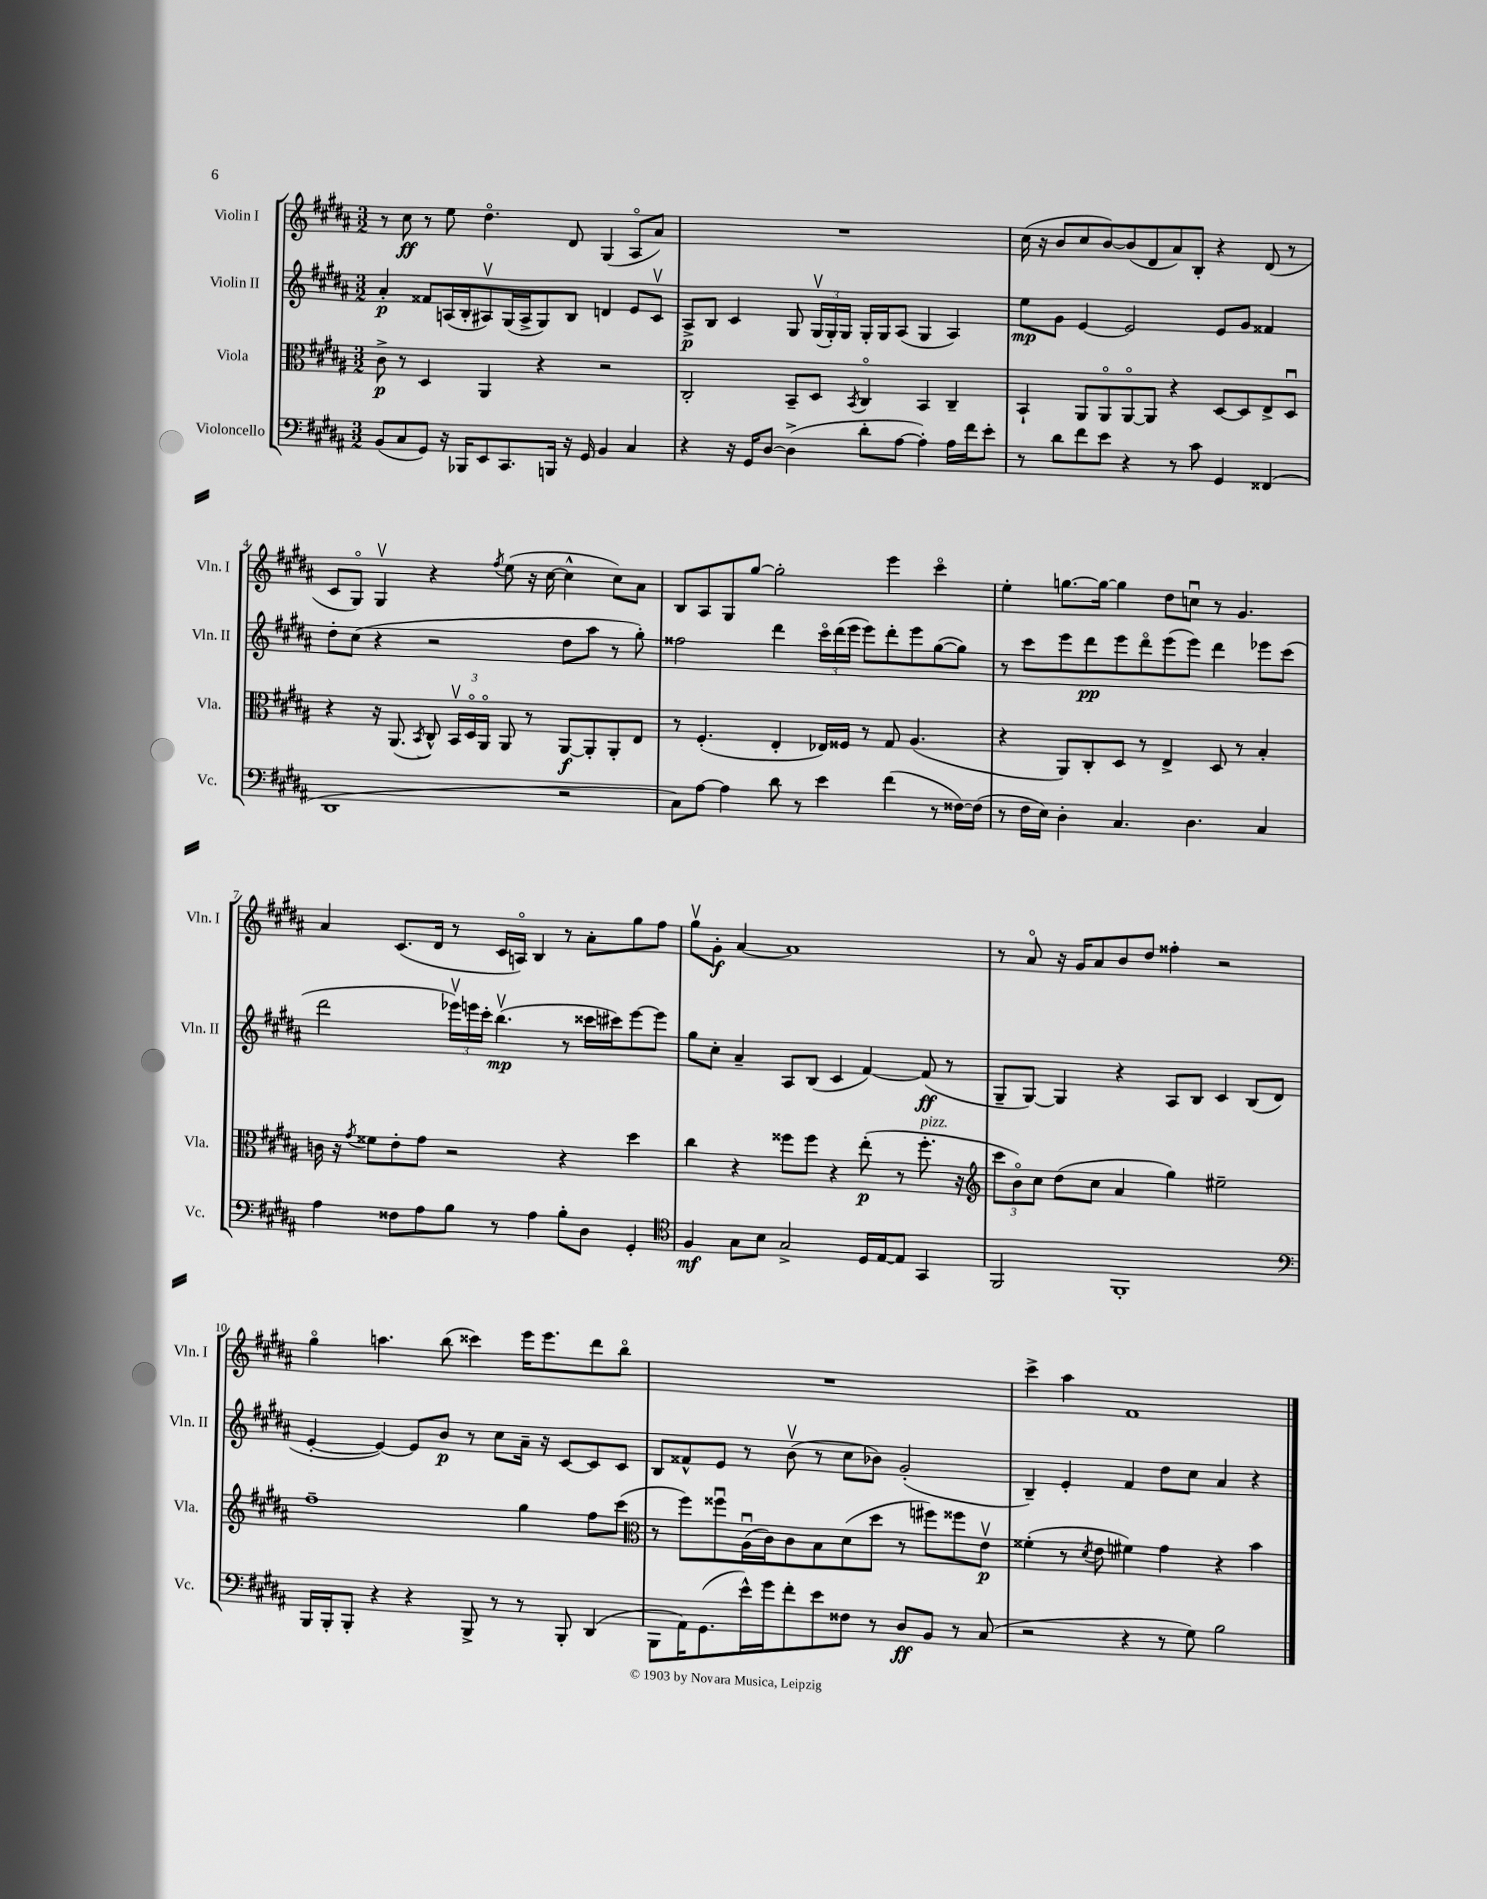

**kern	**kern	**kern	**kern
*staff4	*staff3	*staff2	*staff1
*clefF4	*clefC3	*clefG2	*clefG2
*k[f#c#g#d#a#]	*k[f#c#g#d#a#]	*k[f#c#g#d#a#]	*k[f#c#g#d#a#]
*M3/2	*M3/2	*M3/2	*M3/2
(8BB/L	8c#^\	4a#'/	8r
8C#/	8r	.	8cc#\
8GG#/J)	4D#/	8f##/L	8r
16r	.	(16A/L	8ee\
16BBB-/LK	.	16B'/J	.
8EE/	4AA#/	8A#v/)	4.dd#o\
8.CC#/	.	(16G#/L	.
.	.	16A#^/J	.
.	4r	8G#/)	.
16BBB/Jk	.	.	.
16r	.	8B/J	8d#/
16GG#/	.	.	.
4BB/	2r	4d/	(4G#/
4C#/	.	8e/L	8A#o/L
.	.	8c#v/J	8a#/J)
=	=	=	=
4r	2C#'/	8A#^/L	1.r
.	.	8B/J	.
16r	.	4c#/	.
16GG#/LK	.	.	.
[8D#/J	.	.	.
(4D#^\]	8BB~/L	8G#/	.
.	8D#/J	(24G#v/LL	.
.	.	24G#'/)	.
.	.	24G#/JJ	.
.	8qBB/	.	.
8d#'\L	4C#o/	16G#'/LL	.
.	.	16G#/J	.
[8A#\J	.	(8A#/J	.
4A#'\])	4BB/	4G#/	.
16A#\LL	4C#~/	4A#/)	.
16f#\J	.	.	.
8e'\J	.	.	.
=	=	=	=
8r	4BB`/	8ee\L	(16cc#\
.	.	.	16r
8d#\L	.	8g#\J	8b/L
8f#\	8AA#/L	[4e/	8cc#/
8e\J	8AA#o/	.	[8b/)
4r	[8AA#o/	2e/]	(8b/]
.	8AA#/]J	.	8d#/
8r	4r	.	8a#/)
8c#\	.	.	8B'/J
4GG#/	[8D#/L	8e/L	4r
.	8D#/]	8g#/J	.
(4FF##/	8E^/	4f##/	(8d#/
.	8D#u/J	.	8r
=	=	=	=
1DD#	4r	8dd#'\L	8c#/L
.	.	(8cc#\J	8G#o/J)
.	16r	4r	4G#v/
.	(8.AA#/	.	.
.	8qBB/	.	.
.	8C#^^/)	2r	4r
.	24BBv/LL	.	.
.	24D#o/	.	.
.	24AA#o/JJ	.	.
.	.	.	8qff#/
.	8AA#/	.	(8ee\
.	8r	.	16r
.	.	.	[16cc#\
2r	[8AA#/L	8dd#\L	4cc#^^\]
.	8AA#'/]	8aa#\J	.
.	8AA#'/	8r	8cc#\L)
.	8E/J	8gg#'\)	8a#\J
=	=	=	=
8C#\L)	8r	2ff##\	8B/L
[8A#\J	(4.F#'/	.	8A#/
4A#\]	.	.	8G#/
.	.	.	[8gg#/J
8d#\	4E'/	4ddd#\	2gg#'\]
8r	.	.	.
4e\	16E-/LL)	24ccc#o\LL	.
.	.	(24ddd#\	.
.	16F##/JJ	.	.
.	.	24eee\JJ	.
.	8r	8eee\L)	.
(4f#\	8G#/	8ddd#'\	4eee\
.	(4.A#/	8eee\	.
8r	.	([8gg#\	4ccc#o\
[16F##\LL)	.	8gg#\]J)	.
(16F##\]JJ	.	.	.
=	=	=	=
8r	4r	8r	4ee'\
16F#\LL	.	8ccc#\L	.
16E\JJ)	.	.	.
4D#'\	8AA#/L)	8eee\	[8.gg\L
.	8C#'/	8ddd#\	.
.	.	.	16gg\_Jk
4.C#/	8D#/J	8eee\	4gg\]
.	8r	8ddd#o\	.
.	4E^/	(8eee\	8dd#\L
4.D#\	.	8eee\J)	8ccu\J
.	8D#/	4ddd#\	8r
.	8r	.	4.g#/
4C#/	4B'/	8eee-\L	.
.	.	(8ccc#\J	.
=	=	=	=
4A#\	16c\	2ddd#\	4a#/
.	16r	.	.
.	8qg#/	.	.
.	8f##\L	.	.
8F##\L	8e'\	.	(8.c#/L
8A#\	8g#\J	.	.
.	.	.	16d#/Jk
8B\J	2r	24eee-v\LL)	8r
.	.	24eee\	.
.	.	24ccc#'\JJ	.
8r	.	(4.bbv\	16c#/LL
.	.	.	16Ao/JJ)
4A#\	.	.	4B/
8B'\L	4r	8r	8r
8D#\J	.	16ccc##\LL	8a#'\L
.	.	16ccc#\J)	.
4GG#'/	4dd#\	[8eee\	8gg#\
.	.	8eee\]J	8ff#\J
=	=	=	=
*clefC4	*	*	*
4F#/	4cc#\	8gg#\L	8gg#v\L
.	.	8cc#'\J	8g#'\J
8G#\L	4r	4a#~/	[4a#/
8B\J	.	.	.
2G#^/	8ff##\L	8A#/L	1a#]
.	8ff##\J	(8B/J	.
.	4r	4c#/	.
16D#/LL	(8ee'\	[4f#/)	.
[16E/J	.	.	.
8E/]J	8r	.	.
4GG#/	8.ff##'\	(8f#/]	.
.	.	8r	.
.	16r	.	.
=	=	=	=
*	*clefG2	*	*
2FF#/	12ccc#\L	8G#~/L	8r
.	12bo\)	.	.
.	.	[8G#/J)	8a#o/
.	12cc#\J	.	.
.	(8dd#\L	4G#/]	16r
.	.	.	16g#/LK
.	8cc#\J	.	8a#/
1FF#'	4a#/	4r	8b/
.	.	.	8dd#/J
.	4gg#\)	8A#/L	4ff##'\
.	.	8B/J	.
.	2ee#~\	4c#/	2r
.	.	(8B/L	.
.	.	8d#/J	.
=	=	=	=
*clefF4	*	*	*
16BBB/LL	1ff#~	[4e'/	4gg#o\
16BBB'/J	.	.	.
8BBB'/J	.	.	.
4r	.	4e/_)	4.aa\
4r	.	8e/]L	.
.	.	8b/J	(8bb\
8BBB^/	.	8r	4ccc##\)
8r	.	8cc#\L	.
8r	4gg#\	16a#~\Jk	16eee\LK
.	.	16r	8.eee\
8BBB'/	.	[8c#/L	.
(4DD#/	8ff#\L	8c#/]	8ddd#\
.	(8ccc#\J	8c#/J	8bbo\J
=	=	=	=
*	*clefC3	*	*
8BBB\L	8r	8B/L	1.r
16AA#\K)	8ff#\L)	8f##^^/	.
(8.GG#\	.	.	.
.	8ff##u\	8e/J	.
16e^^\L)	(16A#u\L	8r	.
16g#\J	16c#\J)	.	.
8f#'\	8c#\	(8bv\	.
8e\	8B\	8r	.
8F##\J	(8d#\	8cc#\L	.
8r	8dd#\J	8b-\J)	.
8D#/L	8r	(2g#'/	.
8BB/J	8ff#\L)	.	.
8r	8ff##\	.	.
(8C#/	8ev\J	.	.
=	=	=	=
2r	(4f##'\	4B~/)	4ccc#^\
.	8r	4e'/	4aa#\
.	8qd#/	.	.
.	8e\	.	.
4r	4f#\)	4f#/	1f#
8r	4g#\	8dd#\L	.
8G#\)	.	8cc#\J	.
2B\	4r	4a#/	.
.	4b\	4r	.
==	==	==	==
*-	*-	*-	*-
